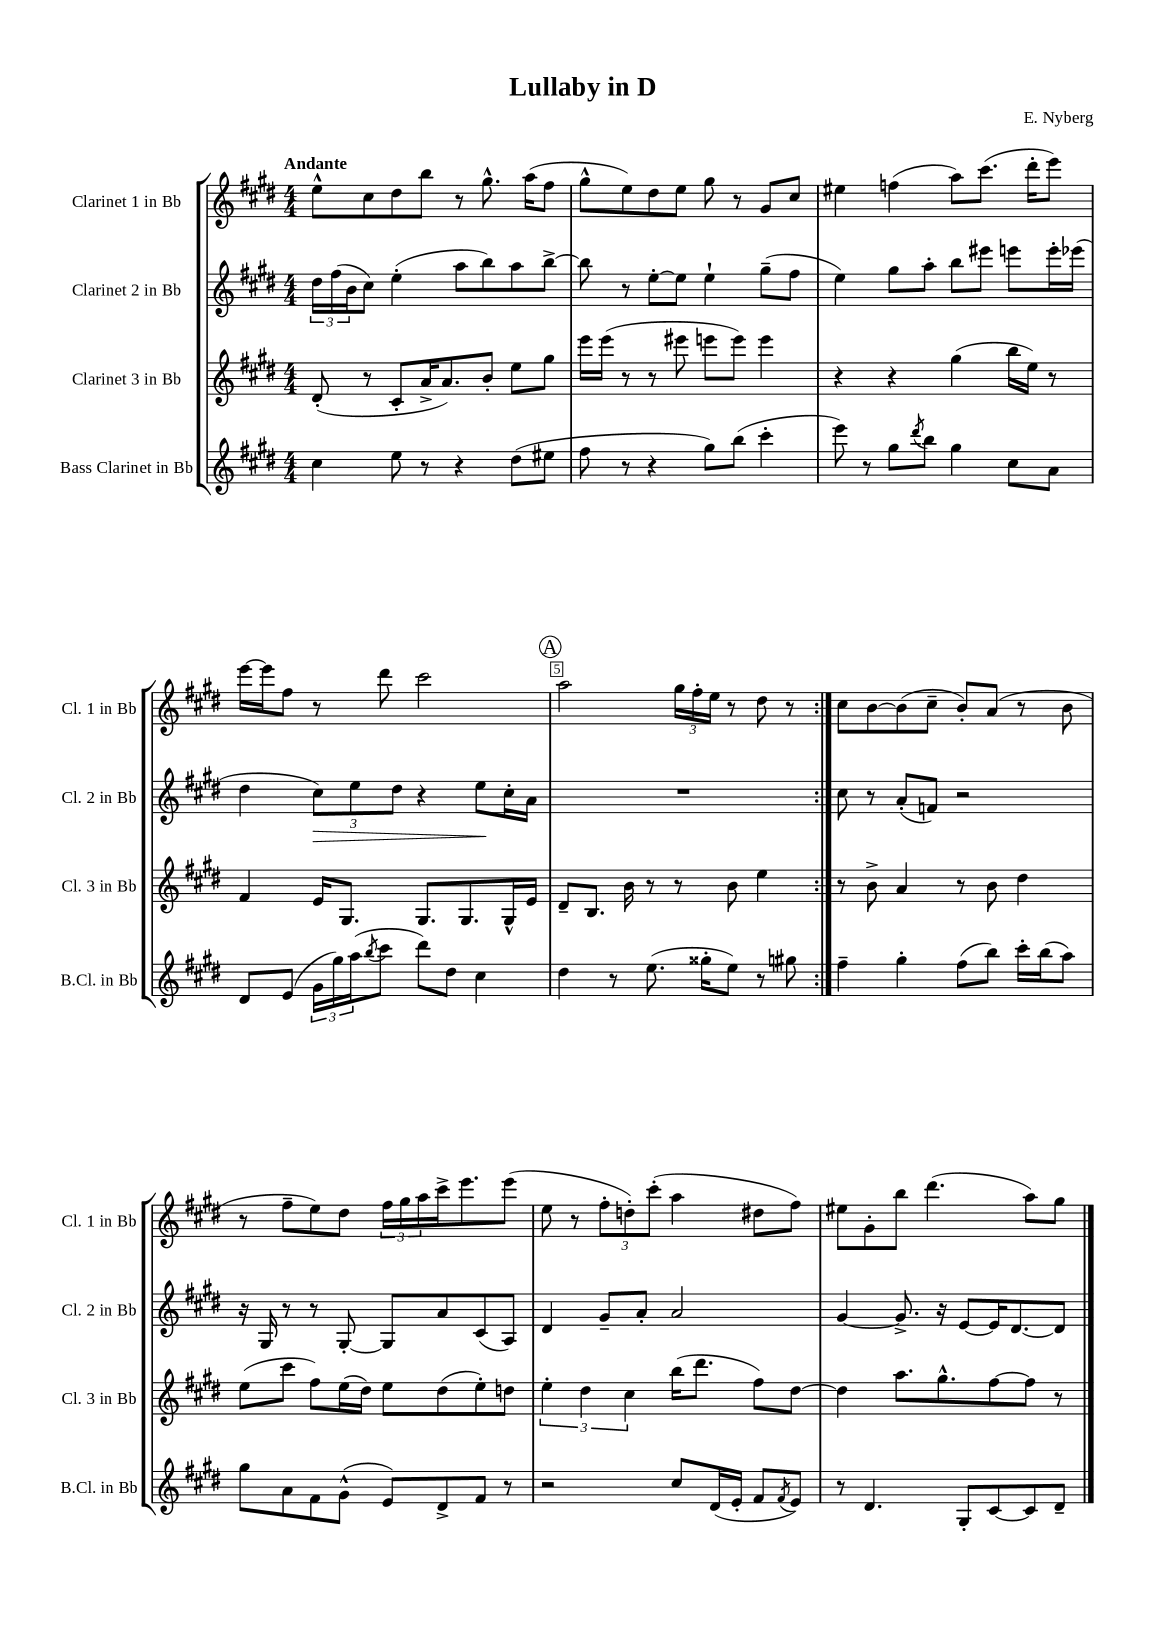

**kern	**kern	**kern	**kern
*staff4	*staff3	*staff2	*staff1
*clefG2	*clefG2	*clefG2	*clefG2
*k[f#c#g#d#]	*k[f#c#g#d#]	*k[f#c#g#d#]	*k[f#c#g#d#]
*M4/4	*M4/4	*M4/4	*M4/4
4cc#\	(8d#'/	24dd#\LL	8ee^^\L
.	.	(24ff#\	.
.	.	24b\J	.
.	8r	8cc#\J)	8cc#\
8ee\	8c#'/L	(4ee'\	8dd#\
8r	16a^/K	.	8bb\J
.	8.a/)	.	.
4r	.	8aa\L	8r
.	8b'/J	8bb\)	8.gg#^^\
(8dd#\L	8ee\L	8aa\	.
.	.	.	(16aa\LK
8ee#\J	8gg#\J	[8bb^\J	8ff#\J
=	=	=	=
8ff#\	16eee\LL	8bb\]	8gg#^^\L
.	(16eee\JJ	.	.
8r	8r	8r	8ee\)
4r	8r	[8ee'\L	8dd#\
.	8eee#\	8ee\]J	8ee\J
8gg#\L)	8eee\L	4ee`\	8gg#\
(8bb\J	8eee\J)	.	8r
4ccc#'\	4eee\	(8gg#~\L	8g#/L
.	.	8ff#\J	8cc#/J
=	=	=	=
8eee\)	4r	4ee\)	4ee#\
8r	.	.	.
8gg#\L	4r	8gg#\L	(4ff\
8qddd#/	.	.	.
8bb\J	.	8aa'\J	.
4gg#\	(4gg#\	8bb\L	8aa\L)
.	.	8eee#\J	(8.ccc#\J
8cc#\L	16bb\LL	8eee\L	.
.	16ee\JJ)	.	16ddd#'\LK
8a\J	8r	16eee'\L	8eee\J)
.	.	(16eee-\JJ	.
=	=	=	=
8d#/L	4f#/	4dd#\	[16eee\LL
.	.	.	16eee\]J
(8e/J	.	.	8ff#\J
24g#\LL	16e/LK	12cc#\L)	8r
24gg#\)	.	.	.
.	8.G#/J	.	.
(24aa\J	.	12ee\	.
8qbb/	.	.	.
8ccc#\J	.	.	8ddd#\
.	.	12dd#\J	.
8ddd#\L)	8.G#/L	4r	2ccc#\
8dd#\J	.	.	.
.	8.G#/	.	.
4cc#\	.	8ee\L	.
.	16G#^^/L	16cc#'\L	.
.	16e/JJ	16a\JJ	.
=	=	=	=
4dd#\	8d#~/L	1r	2aa\
.	8.B/J	.	.
8r	.	.	.
.	16b\	.	.
(8.ee\	8r	.	.
.	8r	.	24gg#\LL
.	.	.	24ff#'\
16gg##'\LK	.	.	.
.	.	.	24ee\JJ
8ee\J)	8b\	.	8r
8r	4ee\	.	8dd#\
8gg#\	.	.	8r
=:|!	=:|!	=:|!	=:|!
4ff#~\	8r	8cc#\	8cc#\L
.	8b^\	8r	[8b\
4gg#'\	4a/	(8a'/L	(8b\]
.	.	8f/J)	8cc#~\J
(8ff#\L	8r	2r	8b'/L)
8bb\J)	8b\	.	(8a/J
16ccc#'\LL	4dd#\	.	8r
(16bb\J	.	.	.
8aa\J)	.	.	8b\
=	=	=	=
8gg#\L	(8ee\L	16r	8r
.	.	16G#/	.
8a\	8ccc#\J	8r	8ff#~\L
8f#\	8ff#\L)	8r	8ee\)
(8g#^^\J	(16ee\L	[8G#'/	8dd#\J
.	16dd#\JJ)	.	.
8e/L)	8ee\L	8G#/]L	24ff#\LL
.	.	.	24gg#\
.	.	.	24aa\
8d#^/	(8dd#\	8a/	16ccc#^\J
.	.	.	8.eee\
8f#/J	8ee'\)	(8c#/	.
8r	8dd\J	8A/J)	(8eee\J
=	=	=	=
2r	6ee'\	4d#/	8ee\
.	.	.	8r
.	6dd#\	.	.
.	.	8g#~/L	12ff#'\L
.	6cc#\	.	12dd'\)
.	.	8a'/J	.
.	.	.	(12ccc#'\J
8cc#/L	(16bb\LK	2a/	4aa\
.	8.ddd#\J	.	.
(16d#/L	.	.	.
16e'/JJ	.	.	.
8f#/L	8ff#\L)	.	8dd#\L
8qf#/	.	.	.
8e/J)	[8dd#\J	.	8ff#\J)
=	=	=	=
8r	4dd#\]	[4g#/	8ee#\L
4.d#/	.	.	8g#'\
.	8.aa\L	8.g#^/]	8bb\J
.	.	.	(4.ddd#\
.	8.gg#^^\	16r	.
8G#'/L	.	[8e/L	.
[8c#/	[8ff#\	16e/]K	.
.	.	[8.d#/	.
8c#/]	8ff#\]J	.	8aa\L)
8d#~/J	8r	8d#/]J	8gg#\J
==	==	==	==
*-	*-	*-	*-
